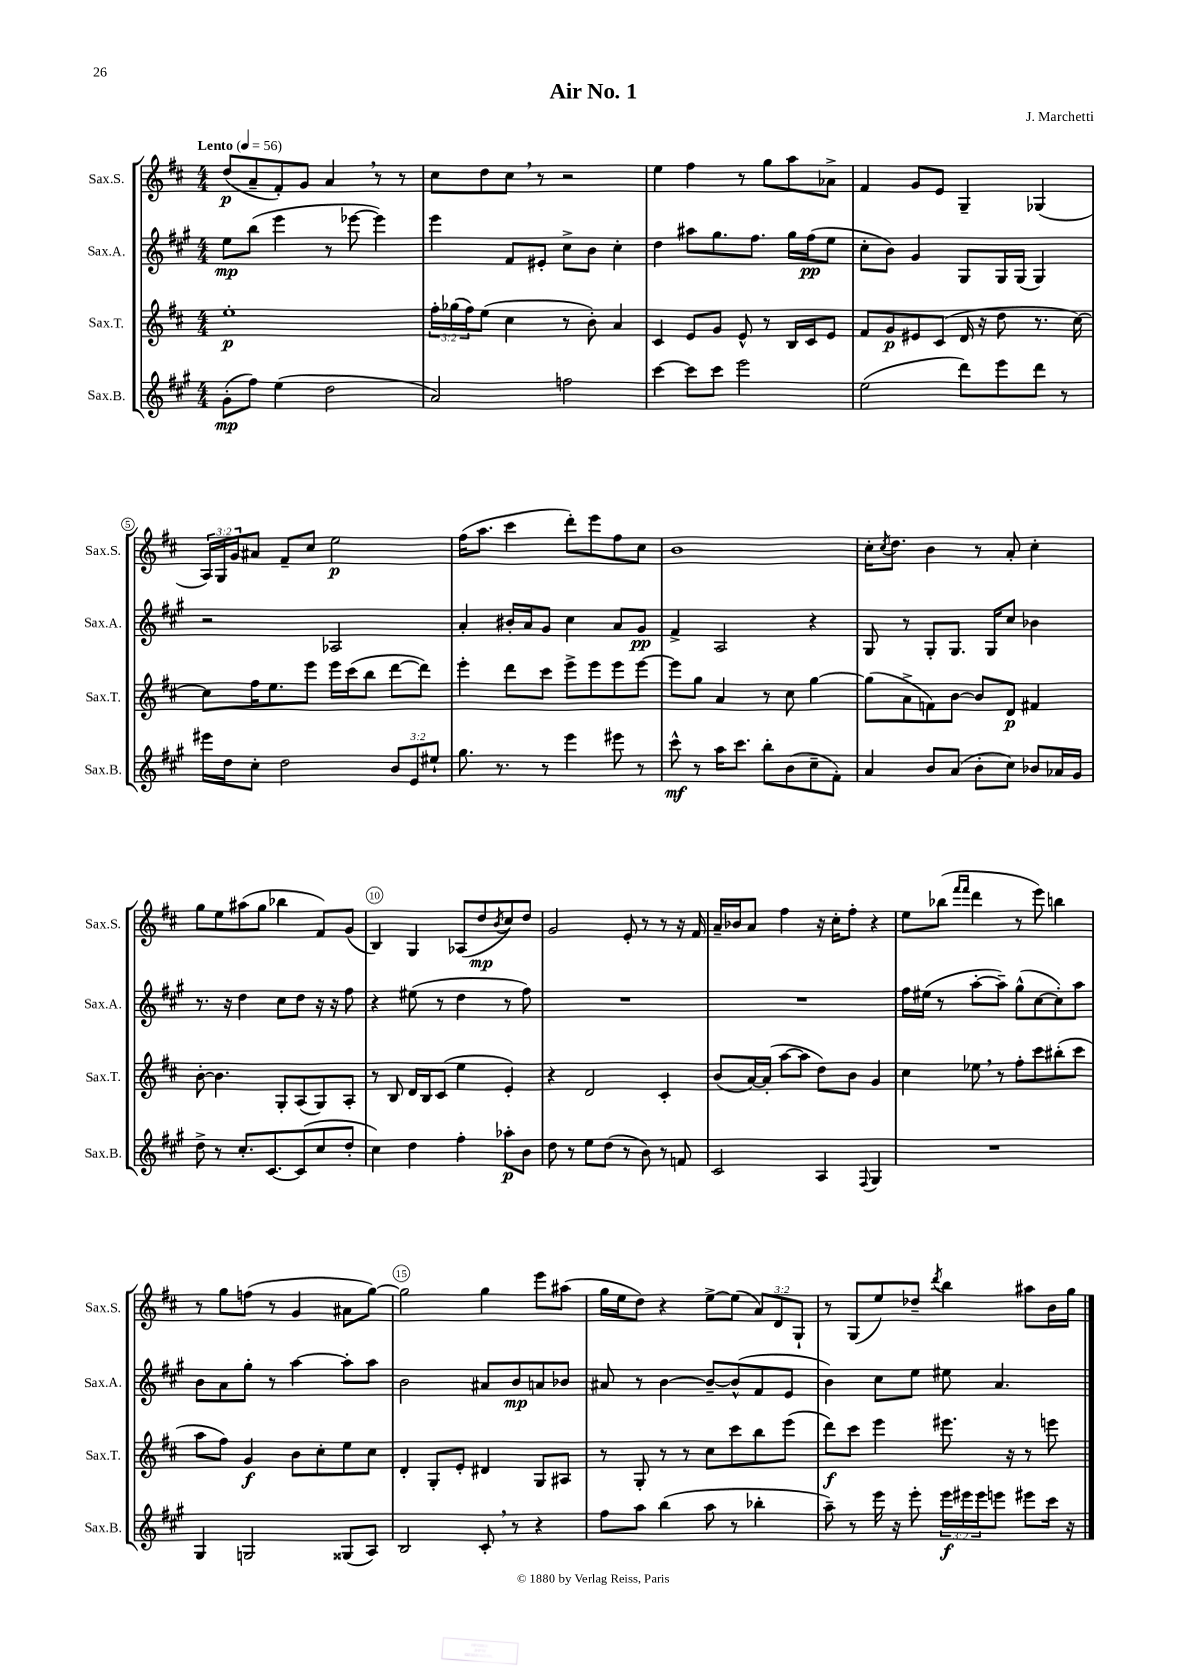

**kern	**dynam	**kern	**dynam	**kern	**dynam	**kern	**dynam
*part4	*part4	*part3	*part3	*part2	*part2	*part1	*part1
*staff4	*staff4	*staff3	*staff3	*staff2	*staff2	*staff1	*staff1
*I"Sax.B.	*	*I"Sax.T.	*	*I"Sax.A.	*	*I"Sax.S.	*
*I'Sax.B.	*	*I'Sax.T.	*	*I'Sax.A.	*	*I'Sax.S.	*
*clefG2	*	*clefG2	*	*clefG2	*	*clefG2	*
*k[f#c#g#]	*	*k[f#c#]	*	*k[f#c#g#]	*	*k[f#c#]	*
*M4/4	*	*M4/4	*	*M4/4	*	*M4/4	*
*MM56	*	*MM56	*	*MM56	*	*MM56	*
=1	=1	=1	=1	=1	=1	=1	=1
!	!	!	!	!	!	!LO:TX:a:B:t=Lento	!
(8g#'\L	mp	1ee'	p	8ee\L	mp	(8dd/L	p
8ff#\J)	.	.	.	(8bb\J	.	8a~/	.
(4ee\	.	.	.	4eee\	.	8f#'/)	.
.	.	.	.	.	.	8g/J	.
2dd\	.	.	.	8r	.	4a,/	.
.	.	.	.	[8eee-X\	.	.	.
.	.	.	.	4eee-\])	.	8r	.
.	.	.	.	.	.	8r	.
=2	=2	=2	=2	=2	=2	=2	=2
2a/)	.	24ff#'\LL	.	4eee\	.	8cc#\L	.
.	.	(24gg-X\	.	.	.	.	.
.	.	24ff#\J)	.	.	.	.	.
.	.	(8ee\J	.	.	.	8dd\	.
.	.	4cc#\	.	8f#/L	.	8cc#,\J	.
.	.	.	.	8e#X'/J	.	8r	.
2ffn\	.	8r	.	8cc#^\L	.	2r	.
.	.	8b'\)	.	8b\J	.	.	.
.	.	4a/	.	4cc#'\	.	.	.
=3	=3	=3	=3	=3	=3	=3	=3
[4ccc#\	.	4c#/	.	4dd\	.	4ee\	.
8ccc#\L]	.	8e/L	.	8aa#X\L	.	4ff#\	.
8ccc#\J	.	8g/J	.	8.gg#\	.	.	.
2eee\	.	8e^^/	.	.	.	8r	.
.	.	.	.	8.ff#\J	.	.	.
.	.	8r	.	.	.	8gg\L	.
.	.	16B/LL	.	16gg#\LL	.	8aa\	.
.	.	16c#/J	.	(16ff#\J	pp	.	.
.	.	8e/J	.	8ee\J	.	8a-X^\J	.
=4	=4	=4	=4	=4	=4	=4	=4
(2ee\	.	8f#/L	.	8cc#'\L	.	4f#/	.
.	.	8g/	p	8b\J)	.	.	.
.	.	8e#X/	.	4g#/	.	8g/L	.
.	.	(8c#/J	.	.	.	8e/J	.
8ddd\L)	.	16d/	.	8G#/L	.	4G~/	.
.	.	16r	.	.	.	.	.
8eee\	.	8dd\	.	16G#/L	.	.	.
.	.	.	.	(16G#/JJ	.	.	.
8ddd\J	.	8.r	.	4G#/)	.	(4G-X/	.
8r	.	.	.	.	.	.	.
.	.	[16cc#\)	.	.	.	.	.
!!LO:LB:g=z
=5	=5	=5	=5	=5	=5	=5	=5
16eee#X\LL	.	8cc#\L]	.	2r	.	24A/LL)	.
.	.	.	.	.	.	24G/	.
16dd\J	.	.	.	.	.	.	.
.	.	.	.	.	.	24g/J	.
8cc#'\J	.	16ff#\K	.	.	.	8a#X/J	.
.	.	8.ee\	.	.	.	.	.
2dd\	.	.	.	.	.	8f#~/L	.
.	.	8eee\J	.	.	.	8cc#/J	.
.	.	16eee\LL	.	2A-X/	.	2ee\	p
.	.	(16ccc#\J	.	.	.	.	.
.	.	8bb\J	.	.	.	.	.
12b/L	.	[8ddd\L	.	.	.	.	.
12e/	.	.	.	.	.	.	.
.	.	8ddd\J])	.	.	.	.	.
12ee#X`/J	.	.	.	.	.	.	.
=6	=6	=6	=6	=6	=6	=6	=6
8.gg#\	.	4eee'\	.	4a'/	.	(16ff#\KL	.
.	.	.	.	.	.	8.aa\J	.
8.r	.	.	.	.	.	.	.
.	.	8ddd\L	.	16b#X'/LL	.	4ccc#\	.
.	.	.	.	16a/J	.	.	.
8r	.	8ccc#\J	.	8g#/J	.	.	.
4eee\	.	8eee^\L	.	4cc#\	.	8ddd'\L)	.
.	.	8eee\	.	.	.	8eee\	.
8eee#X\	.	8eee\	.	8a/L	.	8ff#\	.
8r	.	[8eee\J	.	8g#/J	pp	8cc#\J	.
=7	=7	=7	=7	=7	=7	=7	=7
8ccc#^^\	mf	8eee\L]	.	4f#^/	.	1b	.
8r	.	8gg\J	.	.	.	.	.
16aa\KL	.	4a/	.	2A/	.	.	.
8.ccc#\J	.	.	.	.	.	.	.
8bb'\L	.	8r	.	.	.	.	.
(8b\	.	8cc#\	.	.	.	.	.
8cc#~\	.	[4gg\	.	4r	.	.	.
8f#'\J)	.	.	.	.	.	.	.
=8	=8	=8	=8	=8	=8	=8	=8
4a/	.	(8gg\L]	.	8G#/	.	16cc#'\KL	.
.	.	.	.	.	.	8qcc#/	.
.	.	.	.	.	.	8.dd\J	.
.	.	8a^\	.	8r	.	.	.
8b/L	.	8fn\)	.	8G#'/L	.	4b\	.
(8a/J	.	[8b\J	.	8.G#/J	.	.	.
8b'\L	.	8b/L]	.	.	.	8r	.
.	.	.	.	16G#/KL	.	.	.
8cc#\J)	.	8d/J	p	8cc#/J	.	8a'/	.
8b-X/L	.	4f#X/	.	4b-X\	.	4cc#'\	.
16a-X/L	.	.	.	.	.	.	.
16g#/JJ	.	.	.	.	.	.	.
!!LO:LB:g=z
=9	=9	=9	=9	=9	=9	=9	=9
8dd^\	.	[8b'\	.	8.r	.	8gg\L	.
8r	.	4.b\]	.	.	.	8ee\	.
.	.	.	.	16r	.	.	.
8.cc#'/L	.	.	.	4dd\	.	(8aa#X\	.
.	.	.	.	.	.	8gg\J	.
[8.c#/	.	.	.	.	.	.	.
.	.	8G'/L	.	8cc#\L	.	4bb-X\	.
(8c#/]	.	(8A/	.	8dd\J	.	.	.
8cc#/	.	8G/)	.	16r	.	8f#/L)	.
.	.	.	.	16r	.	.	.
8dd'/J	.	8A'/J	.	8ff#\	.	(8g/J	.
=10	=10	=10	=10	=10	=10	=10	=10
4cc#\)	.	8r	.	4r	.	4B/)	.
.	.	8B/	.	.	.	.	.
4dd\	.	16d/LL	.	(8ee#X\	.	4G/	.
.	.	16B/J	.	.	.	.	.
.	.	(8c#/J	.	8r	.	.	.
4ff#'\	.	4ee\	.	4dd\	.	(8A-X/L	.
.	.	.	.	.	.	8dd/	mp
.	.	.	.	.	.	8qb/	.
8aa-X'\L	p	4e'/)	.	8r	.	8cc#/)	.
8b\J	.	.	.	8ff#\)	.	8dd/J	.
=11	=11	=11	=11	=11	=11	=11	=11
8dd\	.	4r	.	1r	.	2g/	.
8r	.	.	.	.	.	.	.
8ee\L	.	2d/	.	.	.	.	.
(8dd\J	.	.	.	.	.	.	.
8r	.	.	.	.	.	8e'/	.
8b\)	.	.	.	.	.	8r	.
8r	.	4c#'/	.	.	.	8r	.
8fn/	.	.	.	.	.	16r	.
.	.	.	.	.	.	16f#/	.
=12	=12	=12	=12	=12	=12	=12	=12
2c#/	.	(8b/L	.	1r	.	16a~/LL	.
.	.	.	.	.	.	16b-X/J	.
.	.	[16a/L)	.	.	.	8a/J	.
.	.	(16a'/JJ]	.	.	.	.	.
.	.	[8aa\L	.	.	.	4ff#\	.
.	.	8aa\J]	.	.	.	.	.
4A/	.	8dd\L)	.	.	.	16r	.
.	.	.	.	.	.	16cc#'\KL	.
.	.	8b\J	.	.	.	8ff#'\J	.
8qqF#/	.	.	.	.	.	.	.
4G#/	.	4g/	.	.	.	4r	.
=13	=13	=13	=13	=13	=13	=13	=13
1r	.	4cc#\	.	16ff#\LL	.	8ee\L	.
.	.	.	.	(16ee#X\JJ	.	.	.
.	.	.	.	8r	.	(8bb-X\J	.
.	.	.	.	.	.	16qqfff#/LL	.
.	.	.	.	.	.	16qqfff#/JJ	.
.	.	8ee-X,\	.	[8aa'\L	.	4ddd\	.
.	.	8r	.	8aa~\J])	.	.	.
.	.	8ff#'\L	.	(8gg#^^\L	.	8r	.
.	.	8ccc#\	.	[8cc#\	.	8eee\)	.
.	.	(8bb#X'\	.	8cc#'\])	.	4bbn\	.
.	.	8ccc#\J	.	8aa\J	.	.	.
!!LO:LB:g=z
=14	=14	=14	=14	=14	=14	=14	=14
4G#/	.	8aa\L	.	8b\L	.	8r	.
.	.	8ff#\J)	.	8a\	.	8gg\L	.
2Gn/	.	4g/	f	8gg#'\J	.	(8ffn\J	.
.	.	.	.	8r	.	8r	.
.	.	8b\L	.	[4aa\	.	4g/	.
.	.	8cc#'\	.	.	.	.	.
(8G##X/L	.	8ee\	.	8aa'\L]	.	8a#X\L	.
8A/J)	.	8cc#\J	.	8aa\J	.	[8gg\J)	.
=15	=15	=15	=15	=15	=15	=15	=15
2B/	.	4d'/	.	2b\	.	2gg\]	.
.	.	8G'/L	.	.	.	.	.
.	.	8e'/J	.	.	.	.	.
8c#',/	.	4d#X/	.	8a#X/L	.	4gg\	.
8r	.	.	.	8b/	mp	.	.
4r	.	8G/L	.	8an/	.	8eee\L	.
.	.	8A#X/J	.	8b-X/J	.	(8aa#X\J	.
=16	=16	=16	=16	=16	=16	=16	=16
8ff#\L	.	8r	.	8a#X/	.	16gg\LL	.
.	.	.	.	.	.	16ee\J	.
8aa\J	.	8G'/	.	8r	.	8dd\J)	.
(4bb\	.	8r	.	[4b\	.	4r	.
.	.	8r	.	.	.	.	.
8aa\	.	8cc#\L	.	8b~/L_	.	[8ee^\L	.
8r	.	8ccc#\	.	(8b^^/]	.	(8ee\J]	.
4bb-X'\	.	8bb\	.	8f#/	.	12a/L)	.
.	.	.	.	.	.	12d/	.
.	.	(8eee\J	.	8e/J	.	.	.
.	.	.	.	.	.	12G`/J	.
=17	=17	=17	=17	=17	=17	=17	=17
8aa~\)	.	8ddd\L)	f	4b\)	.	8r	.
8r	.	8ccc#\J	.	.	.	(8G/L	.
16eee\	.	4eee\	.	8cc#\L	.	8ee/)	.
16r	.	.	.	.	.	.	.
8eee'\	.	.	.	8ee\J	.	8dd-X~/J	.
.	.	.	.	.	.	8qddd/	.
24eee\LL	f	8.eee#X\	.	8ee#X\	.	4bb\	.
24eee#X\	.	.	.	.	.	.	.
24eee#\J	.	.	.	.	.	.	.
8eeen\J	.	.	.	4.a/	.	.	.
.	.	16r	.	.	.	.	.
8eee#X\L	.	8r	.	.	.	8aa#X\L	.
16ccc#\Jk	.	8eeen\	.	.	.	16b\L	.
16r	.	.	.	.	.	16gg\JJ	.
==	==	==	==	==	==	==	==
*-	*-	*-	*-	*-	*-	*-	*-
